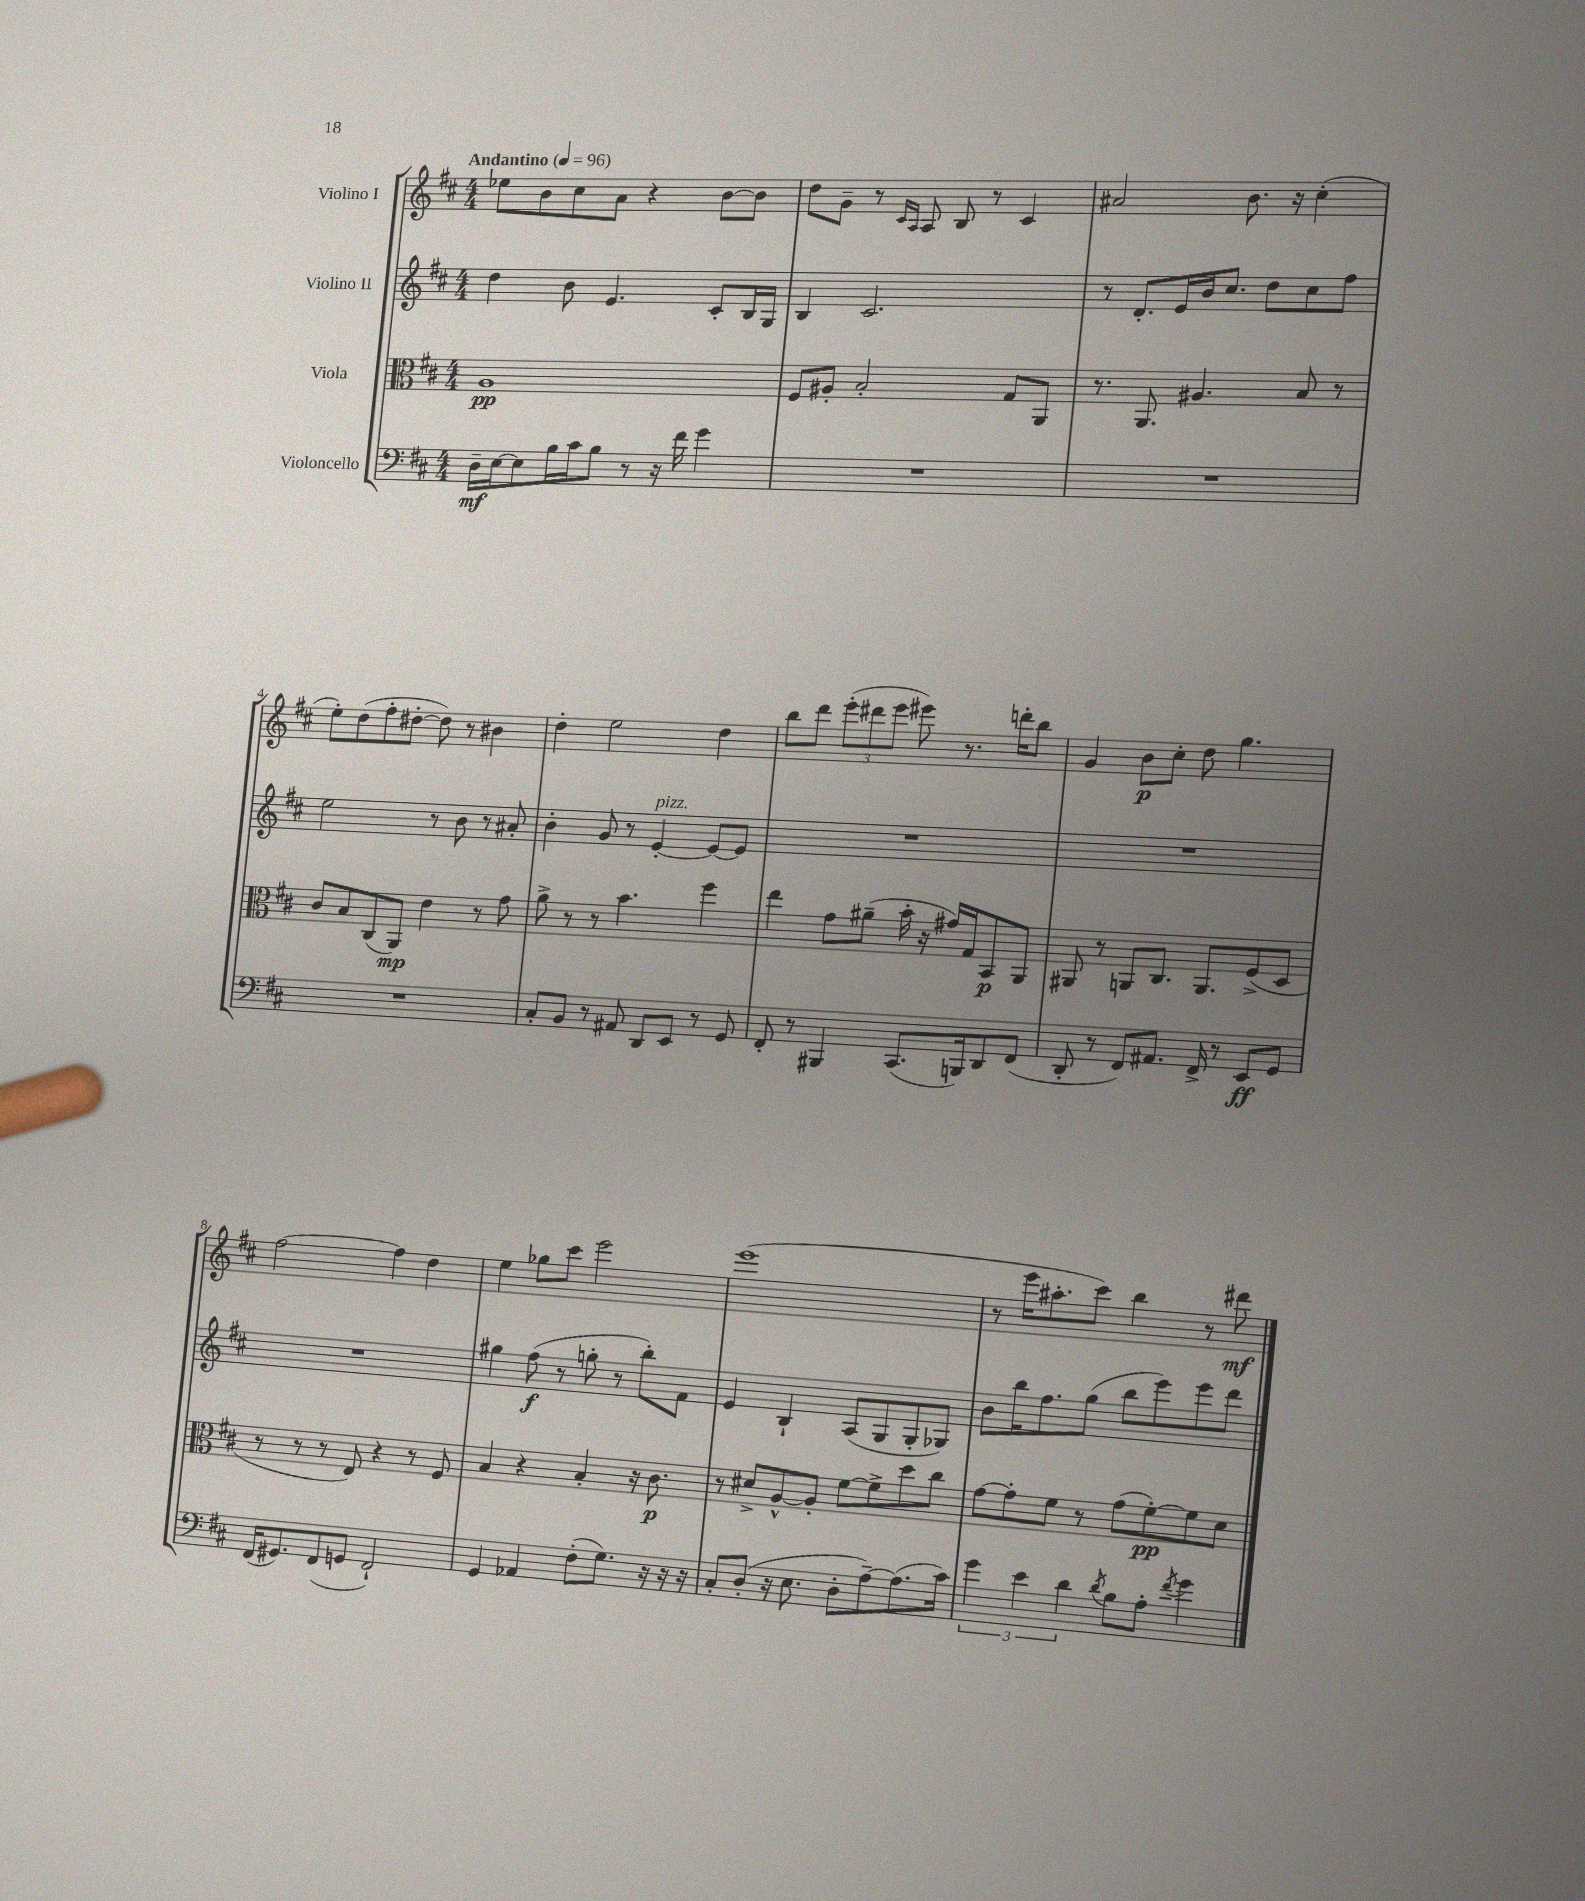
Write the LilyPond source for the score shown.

<<
\new StaffGroup <<
\new Staff = "s0" \with { instrumentName = "Violino I" } {
    \clef treble \key d \major \numericTimeSignature \time 4/4 \tempo "Andantino" 4 = 96
    \autoBeamOff ees''8[ b'8 cis''8 a'8] r4 b'8[~ b'8] |
    d''8[ g'8]-- r8 \grace { cis'16[ a16] } a8 b8 r8 cis'4 |
    ais'2 b'8. r16 cis''4-.( |
    e''8[-.) d''8( fis''8-. dis''8]~-. dis''8) r8 bis'4 |
    d''4-. e''2 d''4 |
    b''8[ d'''8] \tuplet 3/2 { e'''8[-.( dis'''8 e'''8] } eis'''8) r8. d'''16[-. b''8] |
    g'4 b'8[\p cis''8]-. d''8 g''4. |
    fis''2~ fis''4 d''4 |
    e''4 ges''8[ cis'''8] e'''2 |
    e'''1( |
    r8 e'''16[ ais''8.-. cis'''8]) b''4 r8 dis'''8\mf \bar "|." |
}
\new Staff = "s1" \with { instrumentName = "Violino II" } {
    \clef treble \key d \major \numericTimeSignature \time 4/4
    \autoBeamOff d''4 b'8 e'4. cis'8[-. b16 g16] |
    b4 cis'2. |
    r8 d'8.[-. e'16 b'16 cis''8.] d''8[ cis''8 fis''8] |
    e''2 r8 b'8 r8 ais'8-. |
    b'4-. g'8 r8 e'4~-.^\markup { \italic "pizz." } e'8[~ e'8] |
    R1 |
    R1 |
    R1 |
    gis''4 fis''8\f( r8 g''8-. r8 b''8[-.) fis'8] |
    e'4 b4-! a8[( g8 g8-. ges8]) |
    b'8[ b''16 fis''8. g''8]( b''8[ e'''8) e'''8 d'''8] \bar "|." |
}
\new Staff = "s2" \with { instrumentName = "Viola" } {
    \clef alto \key d \major \numericTimeSignature \time 4/4
    \autoBeamOff a1\pp |
    fis8[ ais8]-. b2-. g8[ a,8] |
    r8. a,8. ais4. b8 r8 |
    cis'8[ b8 cis8( a,8]\mp) e'4 r8 g'8 |
    a'8-> r8 r8 b'4. fis''4 |
    e''4 g'8[ ais'8]--( b'16-. r16 gis'16[) g16 b,8\p a,8] |
    ais,8 r8 a,8[ cis8.] a,8.[ fis8->( d8] |
    r8 r8 r8 e8) r4 r8 fis8 |
    b4 r4 b4-. r16 cis'8.\p |
    r8 dis'8[-> a8~-^ a8]-. fis'8[~ fis'8-> d''8 cis''8] |
    g'8[~ g'8-. fis'8] r8 g'8[( fis'8~-.\pp) fis'8 d'8] \bar "|." |
}
\new Staff = "s3" \with { instrumentName = "Violoncello" } {
    \clef bass \key d \major \numericTimeSignature \time 4/4
    \autoBeamOff d16[--\mf e16~ e8 b16 cis'16 b8] r8 r16 fis'16 g'4 |
    R1 |
    R1 |
    R1 |
    cis8[-. b,8] r8 ais,8 d,8[ e,8] r8 g,8 |
    fis,8-. r8 bis,,4 cis,8.[( b,,16) d,8 fis,8]( |
    d,8-. r8 fis,8[) ais,8.] fis,16-> r8 e,8[\ff g,8] |
    fis,16[( gis,8.) fis,8( g,8] fis,2-!) |
    g,4 aes,4 fis8[-.( g8.]) r16 r16 r16 |
    cis8[-. d8]-.( r16 e8. d8[-. a8~--) a8.( cis'16]) |
    \tuplet 3/2 { g'4 e'4 d'4 } \acciaccatura { d'8 } b8[ a8]-. \acciaccatura { fis'8 } g'4 \bar "|." |
}
>>
>>
